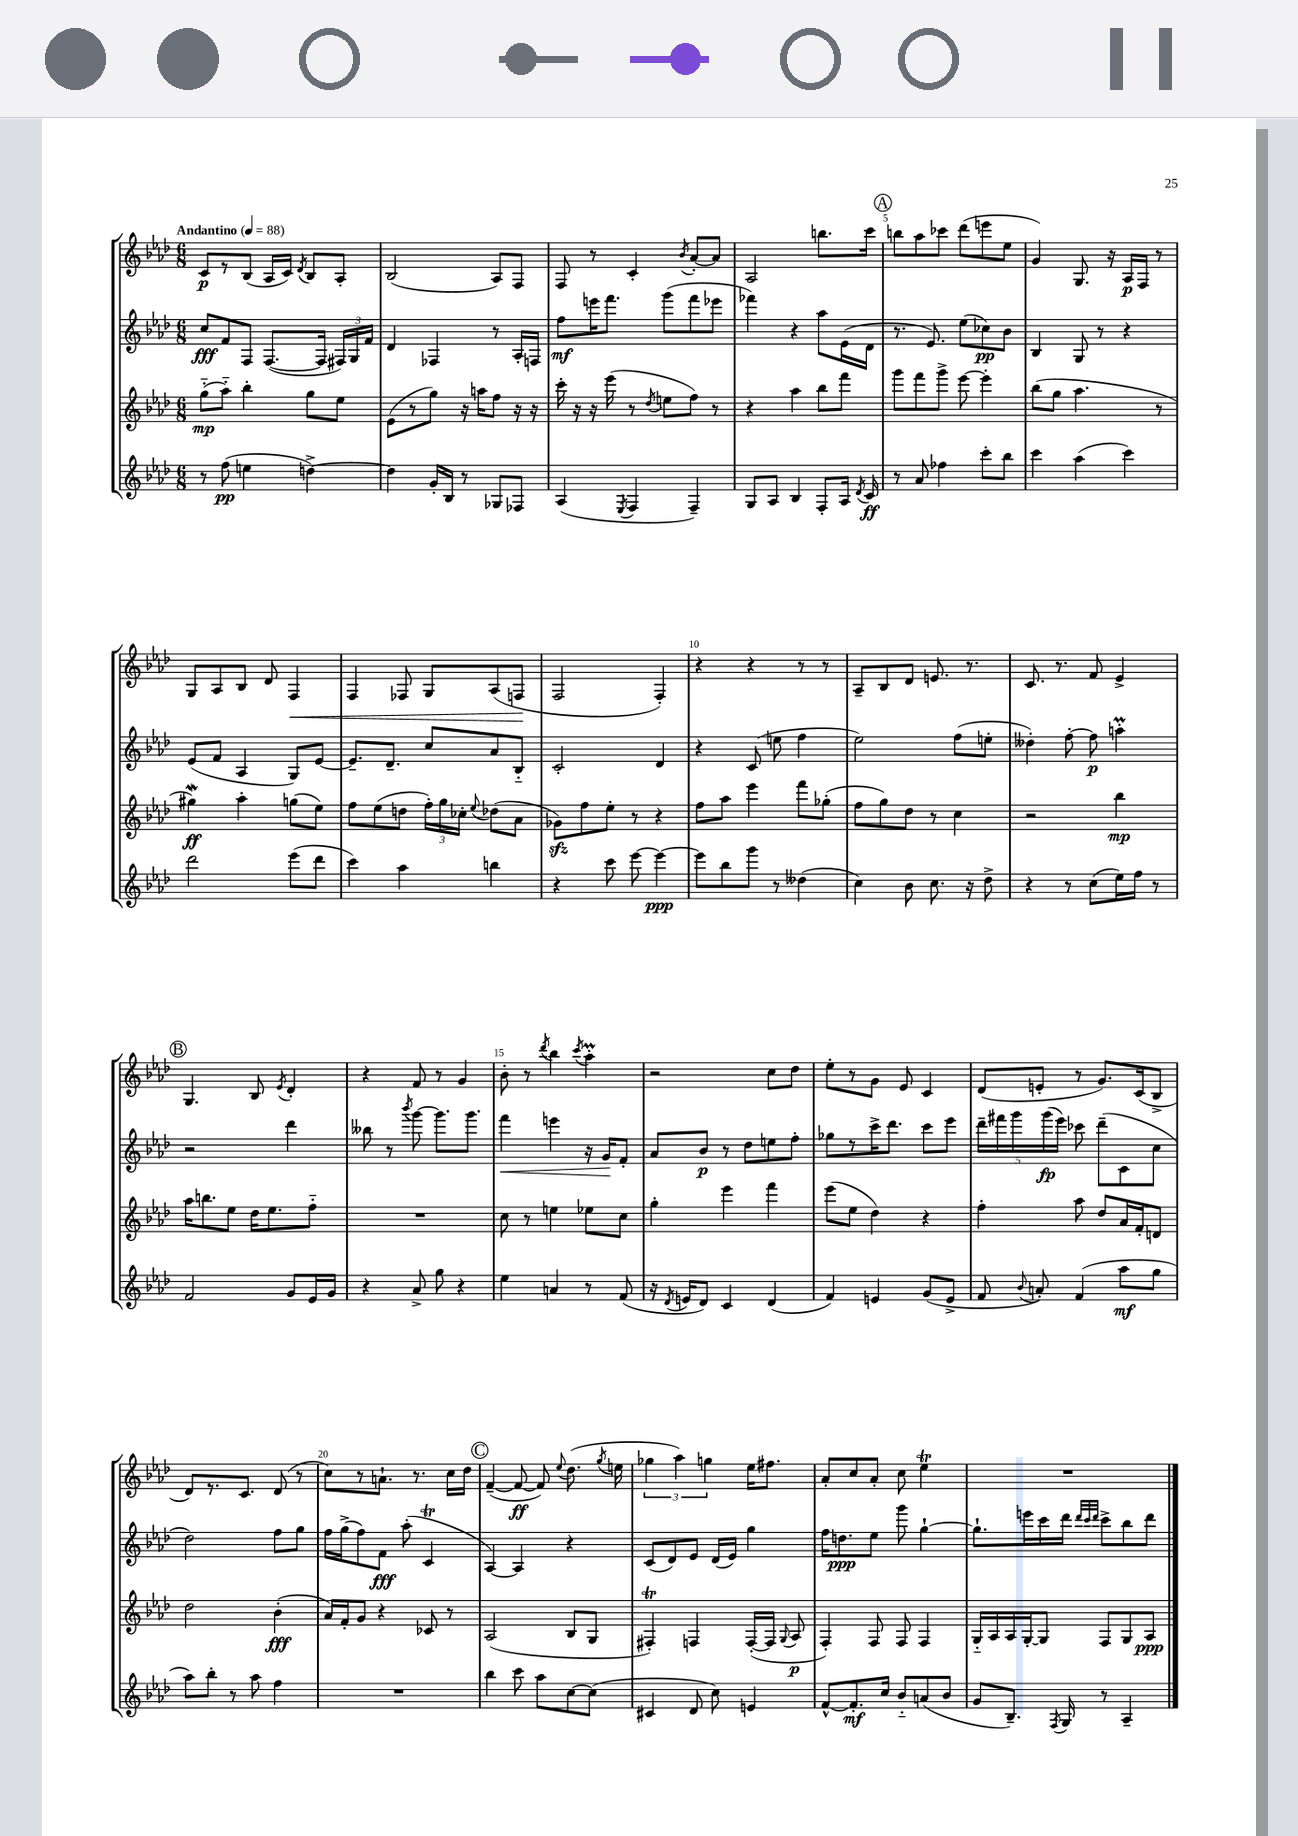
<<
\new StaffGroup <<
\new Staff = "s0" {
    \clef treble \key aes \major \numericTimeSignature \time 6/8 \tempo "Andantino" 4 = 88
    \autoBeamOff c'8[\p r8 bes8]( aes16[ c'16]) \acciaccatura { des'8 } bes8[ aes8]-. |
    bes2( aes8[) f8] |
    f8 r8 c'4-. \acciaccatura { bes'8 } aes'8[~-. aes'8] |
    aes2 b''8.[ c'''16] |
    \mark \markup { \circle "A" } b''8[ aes''8 ces'''8] des'''8[( e'''8 ees''8] |
    g'4) g8. r16 aes16[\p f16] r8 |
    g8[ aes8 bes8] des'8 f4\< |
    f4 fes8 g8[ aes8( f8]\! |
    f2 f4-.) |
    r4 r4 r8 r8 |
    aes8[-- bes8 des'8] e'8. r8. |
    c'8. r8. f'8 ees'4-> |
    \mark \markup { \circle "B" } g4. bes8 \acciaccatura { ees'8 } des'4-. |
    r4 f'8 r8 g'4 |
    bes'8-. r8 \acciaccatura { des'''8 } bes''4 \acciaccatura { c'''8 } aes''4-.\prall |
    r2 c''8[ des''8] |
    ees''8[-. r8 g'8] ees'8 c'4 |
    des'8[( e'8]-. r8 g'8.[) c'16( bes8]-> |
    des'8[) r8. c'8.] des'8( r8 |
    c''8[) r8 a'8.]-! r8. c''16[ des''16] |
    \mark \markup { \circle "C" } f'4~--( f'8~\ff f'8) \appoggiatura { ees''8 } des''8.( \acciaccatura { g''8 } e''16 |
    \tuplet 3/2 { ges''4 aes''4) g''4 } ees''16[ fis''8.] |
    aes'8[-. c''8 aes'8]-. c''8 ees''4\trill |
    R2. \bar "|." |
}
\new Staff = "s1" {
    \clef treble \key aes \major \numericTimeSignature \time 6/8
    \autoBeamOff c''8[\fff f'8 f8] f8.[~( f16] \tuplet 3/2 { fis16[) g16 f'16] } |
    des'4 fes4 r8 aes16[-. f16] |
    f''8[\mf e'''16 f'''8.] g'''8[( f'''8 ees'''8] |
    fes'''4) r4 aes''8[ ees'16( des'16] |
    \mark \markup { \circle "A" } r8. ees'8.) ees''8[( ces''8\pp) bes'8] |
    bes4 g8 r8 r4 |
    ees'8[( f'8] aes4 g8[) ees'8]~ |
    ees'8.[-- des'8.]-- c''8[ aes'8 bes8]-_ |
    c'2-. des'4 |
    r4 c'8( e''8 f''4 |
    ees''2) f''8[( e''8]-. |
    deses''4-.) f''8~-. f''8\p a''4-.\prall |
    \mark \markup { \circle "B" } r2 des'''4 |
    beses''8 r8 \acciaccatura { bes'''8 } g'''8~ g'''8.[ g'''8.] |
    f'''4\< e'''4 r16 g'16[\! f'8]-. |
    aes'8[ bes'8]\p r8 des''8[ e''8 f''8]-. |
    ges''8[ r8 c'''16-> des'''8.] c'''8[ ees'''8] |
    \tuplet 5/4 { des'''16[-- fis'''16 g'''16 g'''16\fp( ees'''16]) } ces'''8 des'''8[--( c'8 c''8] |
    des''2) f''8[ g''8] |
    f''16[ g''16->( f''8) f'8]\fff aes''8-.( c'4\trill |
    \mark \markup { \circle "C" } aes4~) aes4 r4 |
    c'8[( des'8) ees'8] des'16[( ees'16]) g''4 |
    f''16[ d''8.\ppp ees''8] g'''8 g''4~-! |
    g''8.[-! e'''16 c'''16 des'''16] \grace { des'''32[ c'''32 des'''32] } c'''8[-> bes''8 des'''8] \bar "|." |
}
\new Staff = "s2" {
    \clef treble \key aes \major \numericTimeSignature \time 6/8
    \autoBeamOff g''8[-_\mp( aes''8]-_) bes''4-. g''8[ ees''8] |
    ees'8[( r8 g''8]) r16 a''16[ f''8] r16 r16 |
    c'''16-. r16 r16 ees'''16( r8 \acciaccatura { des''8 } e''8[ f''8]) r8 |
    r4 aes''4 bes''8[ f'''8] |
    \mark \markup { \circle "A" } g'''8[ f'''8 g'''8]-> ees'''8~ ees'''4-. |
    bes''8[( g''8] aes''4. r8 |
    gis''4\mordent\ff) aes''4-. g''8[( ees''8]) |
    f''8[ ees''8( d''8] \tuplet 3/2 { f''16[-.) g''16 ces''16]-. } \appoggiatura { ees''8 } des''8[( aes'8] |
    ges'8[\sfz) f''8 ees''8]-. r8 r4 |
    f''8[ aes''8] ees'''4 f'''8[ ges''8]-.( |
    f''8[ g''8) des''8] r8 c''4 |
    r2 bes''4\mp |
    \mark \markup { \circle "B" } aes''16[ b''8. ees''8] des''16[ ees''8. f''8]-_ |
    R2. |
    c''8 r8 e''4 ees''8[ c''8] |
    g''4-. ees'''4 f'''4 |
    ees'''8[( ees''8] des''4) r4 |
    f''4-. aes''8 des''8[ aes'16 f'16-. d'8] |
    des''2 bes'4-.\fff( |
    aes'16[) f'16-. g'8] r4 ces'8 r8 |
    \mark \markup { \circle "C" } aes2( bes8[ g8] |
    fis4-.\trill) f4 f16[~-.( f16] \appoggiatura { g8 } aes8\p |
    f4-.) f8 f8 f4 |
    g16[-_ aes16 aes16 g16~-. g8] f8[ g8 aes8]\ppp \bar "|." |
}
\new Staff = "s3" {
    \clef treble \key aes \major \numericTimeSignature \time 6/8
    \autoBeamOff r8 f''8\pp( e''4 d''4~->) |
    d''4 g'16[-. bes16] r8 ges8[ fes8] |
    aes4( \acciaccatura { ees8 } f4 f4--) |
    g8[ aes8] bes4 f8[-. aes16] \acciaccatura { des'8 } c'16\ff |
    \mark \markup { \circle "A" } r8 aes'8 fes''4 c'''8[-. bes''8] |
    c'''4 aes''4( c'''4) |
    des'''2 ees'''8[( des'''8] |
    c'''4) aes''4 b''4 |
    r4 c'''8 ees'''8~ ees'''4~\ppp |
    ees'''8[ bes''8 g'''8] r8 deses''4( |
    c''4) bes'8 c''8. r16 des''8-> |
    r4 r8 c''8[( ees''16) f''16] r8 |
    \mark \markup { \circle "B" } f'2 g'8[ ees'16 g'16] |
    r4 aes'8-> g''8 r4 |
    ees''4 a'4 r8 f'8( |
    r16 \acciaccatura { des'8 } e'16[ des'8]) c'4 des'4( |
    f'4) e'4 g'8[( e'8]-> |
    f'8 \appoggiatura { bes'8 } a'8-.) f'4( aes''8[\mf g''8] |
    aes''8[) bes''8]-. r8 aes''8 f''4 |
    R2. |
    \mark \markup { \circle "C" } bes''4 c'''8 aes''8[ c''8~ c''8]( |
    cis'4 des'8 c''8) e'4 |
    f'8[~-^ f'8.-.\mf c''16] bes'8[-_ a'8( bes'8] |
    g'8[ bes8.]--) \acciaccatura { f8 } g16 r8 aes4-- \bar "|." |
}
>>
>>
\layout { \context { \Score \override BarNumber.break-visibility = ##(#f #t #t) barNumberVisibility = #(every-nth-bar-number-visible 5) } }
